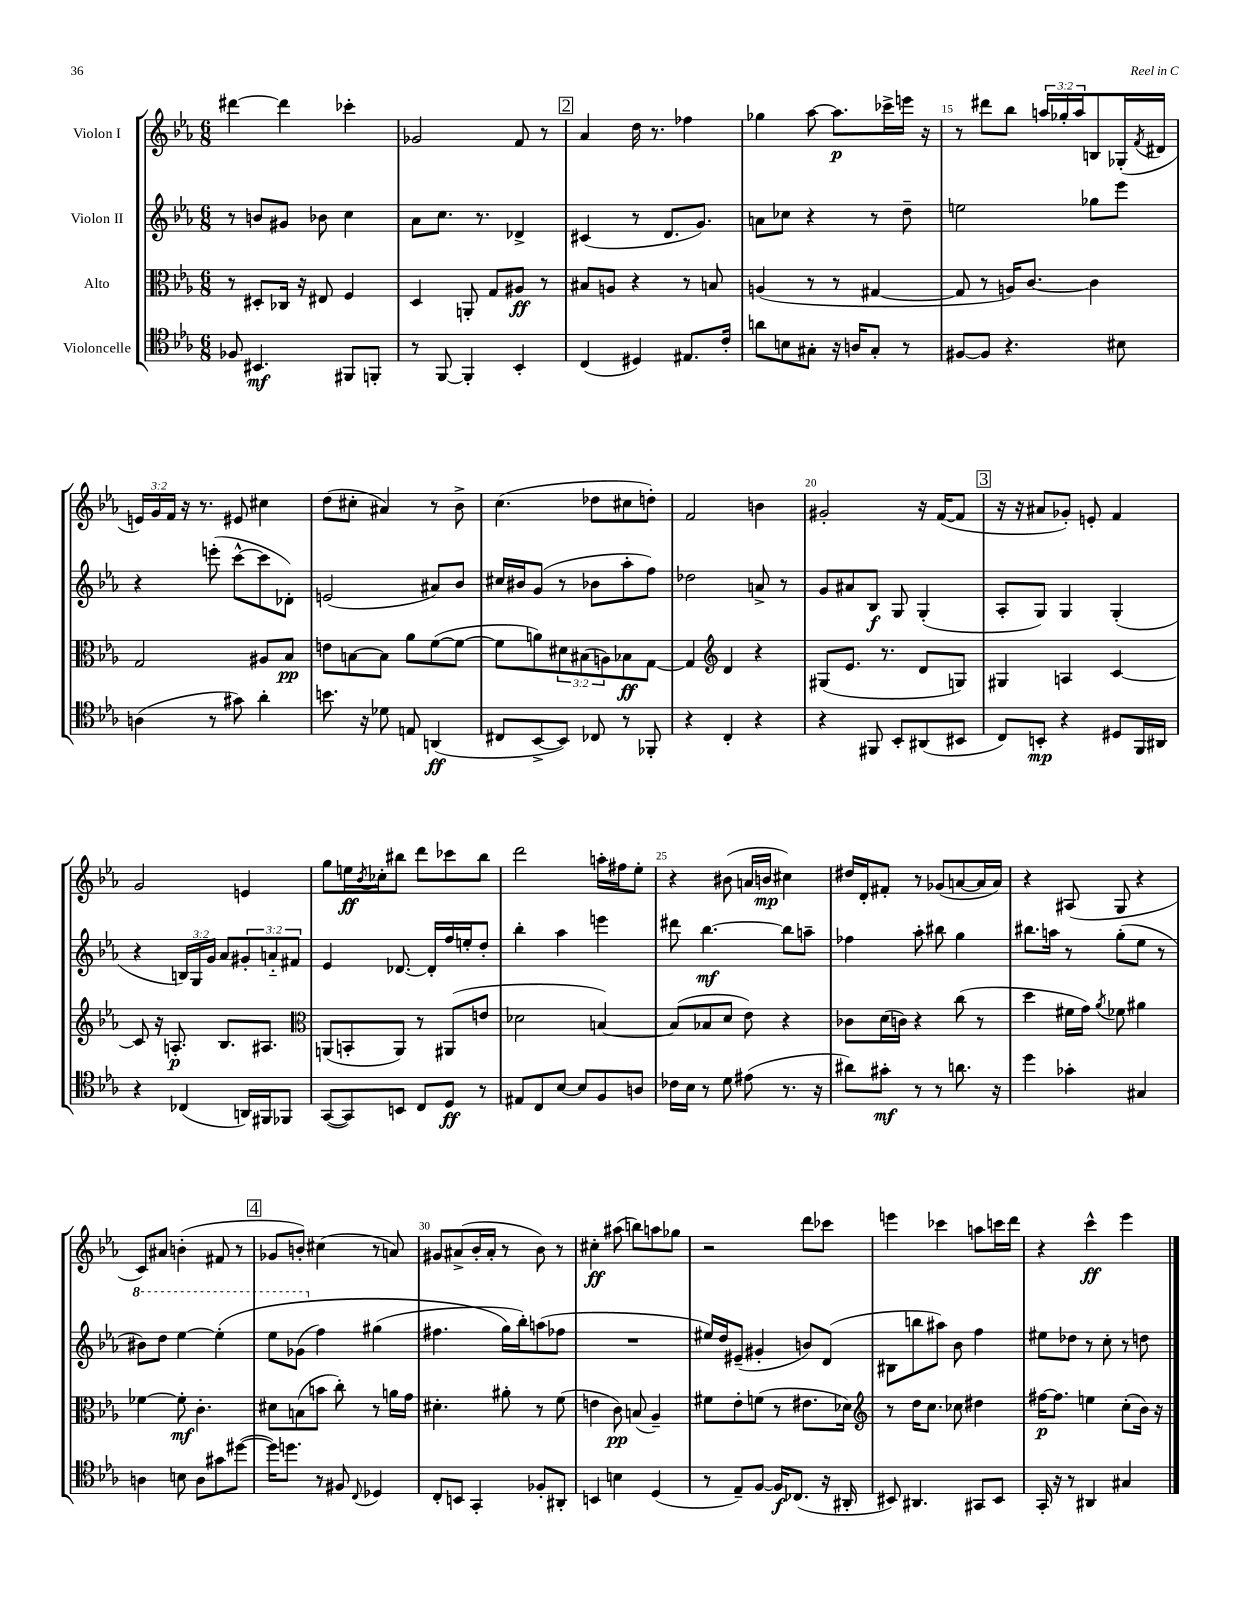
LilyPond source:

<<
\new StaffGroup <<
\new Staff = "s0" \with { instrumentName = "Violon I" } {
    \clef treble \key ees \major \numericTimeSignature \time 6/8 \override Staff.TupletNumber.text = #tuplet-number::calc-fraction-text
    dis'''4~ dis'''4 ces'''4-. |
    ges'2 f'8 r8 |
    \mark \markup { \box "2" } aes'4 d''16 r8. fes''4 |
    ges''4 aes''8~ aes''8.\p ces'''16-> e'''16 r16 |
    r8 dis'''8 bes''8 \tuplet 3/2 { a''16 ges''16-. a''16 } b8 ges16-.( \acciaccatura { f'8 } dis'16 |
    \tuplet 3/2 { e'16) g'16 f'16 } r16 r8. eis'8 cis''4 |
    d''8( cis''8-. ais'4) r8 bes'8-> |
    c''4.( des''8 cis''8 d''8-.) |
    f'2 b'4 |
    gis'2-. r16 f'16~( f'8 |
    \mark \markup { \box "3" } r16 r16 ais'8 ges'8-.) e'8-. f'4 |
    g'2 e'4 |
    g''8 e''16\ff \acciaccatura { bes'8 } ces''16-. bis''8 d'''8 ces'''8 bis''8 |
    d'''2 a''16-. fis''16 ees''8-. |
    r4 bis'8( a'16 b'16\mp cis''4) |
    dis''16 d'16-. fis'8-. r8 ges'8( a'8~ a'16 a'16) |
    r4 ais8( g8 r4 |
    c'8) ais'8 b'4-.( fis'8 r8 |
    \mark \markup { \box "4" } ges'8 b'8-.) cis''4( r8 a'8) |
    gis'8 ais'8->( bes'16-. ais'16-. r8 bes'8) r8 |
    cis''4-.\ff ais''8( b''8) a''8 ges''8 |
    r2 d'''8 ces'''8 |
    e'''4 ces'''4 a''8 c'''16 d'''16 |
    r4 c'''4-^\ff ees'''4 \bar "|." |
}
\new Staff = "s1" \with { instrumentName = "Violon II" } {
    \clef treble \key ees \major \numericTimeSignature \time 6/8 \override Staff.TupletNumber.text = #tuplet-number::calc-fraction-text
    r8 b'8 gis'8 bes'8 c''4 |
    aes'8 c''8. r8. des'4-> |
    \mark \markup { \box "2" } cis'4( r8 d'8. g'8.) |
    a'8 ces''8 r4 r8 d''8-- |
    e''2 ges''8 ees'''8 |
    r4 e'''8-.( c'''8~-^ c'''8 des'8-.) |
    e'2( ais'8) bes'8 |
    cis''16 bis'16 g'8( r8 bes'8 aes''8-. f''8) |
    des''2 a'8-> r8 |
    g'8 ais'8 bes8\f g8 g4-.( |
    \mark \markup { \box "3" } aes8-. g8) g4 g4-.( |
    r4 \tuplet 3/2 { b16) g16 g'16 } aes'8 \tuplet 3/2 { gis'8-. a'8-_ fis'8 } |
    ees'4 des'8.~ des'16-. f''16 e''16-. d''8-. |
    bes''4-. aes''4 e'''4 |
    dis'''8 bes''4.~\mf bes''8 a''8-- |
    fes''4 aes''8-. bis''8 g''4 |
    bis''8. a''16 r8 g''8-.( ees''8 r8 |
    \ottava #1 bis''8) d'''8 ees'''4~ ees'''4-.\( |
    \mark \markup { \box "4" } ees'''8 ges''8( \ottava #0 f''4) gis''4( |
    fis''4. g''16\) bes''16-.) a''8( fes''8 |
    R2. |
    eis''16) d''16 eis'8--( gis'4-. b'8) d'8( |
    bis8 b''8 ais''8) bes'8 f''4 |
    eis''8 des''8 r8 c''8-. r8 d''8 \bar "|." |
}
\new Staff = "s2" \with { instrumentName = "Alto" } {
    \clef alto \key ees \major \numericTimeSignature \time 6/8 \override Staff.TupletNumber.text = #tuplet-number::calc-fraction-text
    r8 dis8-. ces16 r16 eis8 f4 |
    d4 a,8-. g8 ais8\ff r8 |
    \mark \markup { \box "2" } bis8 a8 r4 r8 b8 |
    a4( r8 r8 gis4~ |
    gis8 r8 a16) c'8.~ c'4 |
    g2 ais8 bes8\pp |
    e'8 b8~ b8 aes'8 f'8~( f'8~ |
    f'8 a'8) \tuplet 3/2 { dis'8 bis8( a8) } bes8\ff g8~ |
    g4 \clef treble d'4 r4 |
    gis8( ees'8. r8. d'8 g8) |
    \mark \markup { \box "3" } gis4 a4 c'4~ |
    c'8 r16 a8.-.\p bes8. ais8. |
    \clef alto a,8( b,8-. a,8) r8 ais,8( e'8 |
    des'2 b4~) |
    b8( bes8 d'8 ees'8) r4 |
    ces'8 d'16( c'16) r4 c''8( r8 |
    d''4 fis'16 g'16) \acciaccatura { aes'8 } fes'8 ais'4 |
    fes'4~ fes'8-.\mf c'4.-. |
    \mark \markup { \box "4" } dis'8 b8( b'8 c''8-.) r8 a'16 g'16 |
    dis'4.-. ais'8-. r8 f'8( |
    e'4 c'8\pp) b8( aes4--) |
    fis'8 ees'8-. f'8( r8 eis'8. des'16) |
    \clef treble r8 d''16 c''8. ces''8 dis''4 |
    fis''16~\p fis''8. e''4 c''8-.( bes'16) r16 \bar "|." |
}
\new Staff = "s3" \with { instrumentName = "Violoncelle" } {
    \clef tenor \key ees \major \numericTimeSignature \time 6/8
    fes8 bis,4.\mf fis,8 f,8-. |
    r8 f,8~ f,4-. bes,4-. |
    \mark \markup { \box "2" } c4( dis4) eis8. c'16-. |
    a'8 b8 gis8-. r16 a16 gis8-. r8 |
    fis8~ fis8 r4. bis8 |
    a4( r8 gis'8) aes'4-. |
    b'8. r16 des'8 e8 a,4\ff( |
    cis8 bes,8~-> bes,8) ces8 r8 fes,8-. |
    r4 c4-. r4 |
    r4 fis,8 bes,8-. ais,8( bis,8 |
    \mark \markup { \box "3" } c8) b,8-.\mp r4 dis8 f,16 ais,16 |
    r4 ces4( a,16) fis,16 fes,8 |
    g,8~( g,8) b,8 c8 d8\ff r8 |
    eis8 c8 bes8~ bes8 f8 a8 |
    ces'16 bes16 r8 d'8 eis'8( r8. r16 |
    ais'8) gis'8-.\mf r8 r8 a'8. r16 |
    d''4 ges'4-. gis4 |
    a4 b8 a8 gis'8 dis''8~( |
    \mark \markup { \box "4" } dis''16) d''8. r8 fis8 \appoggiatura { c8 } des4 |
    c8-. b,8 g,4-. fes8-. ais,8-. |
    b,4 b4 d4( |
    r8 ees8--) f8~ f16\f ces8.( r16 ais,16-. |
    bis,8) ais,4. gis,8 bis,8 |
    g,16-. r16 r8 ais,4 gis4 \bar "|." |
}
>>
>>
\layout { \context { \Score currentBarNumber = #11 \override BarNumber.break-visibility = ##(#f #t #t) barNumberVisibility = #(every-nth-bar-number-visible 5) } }
